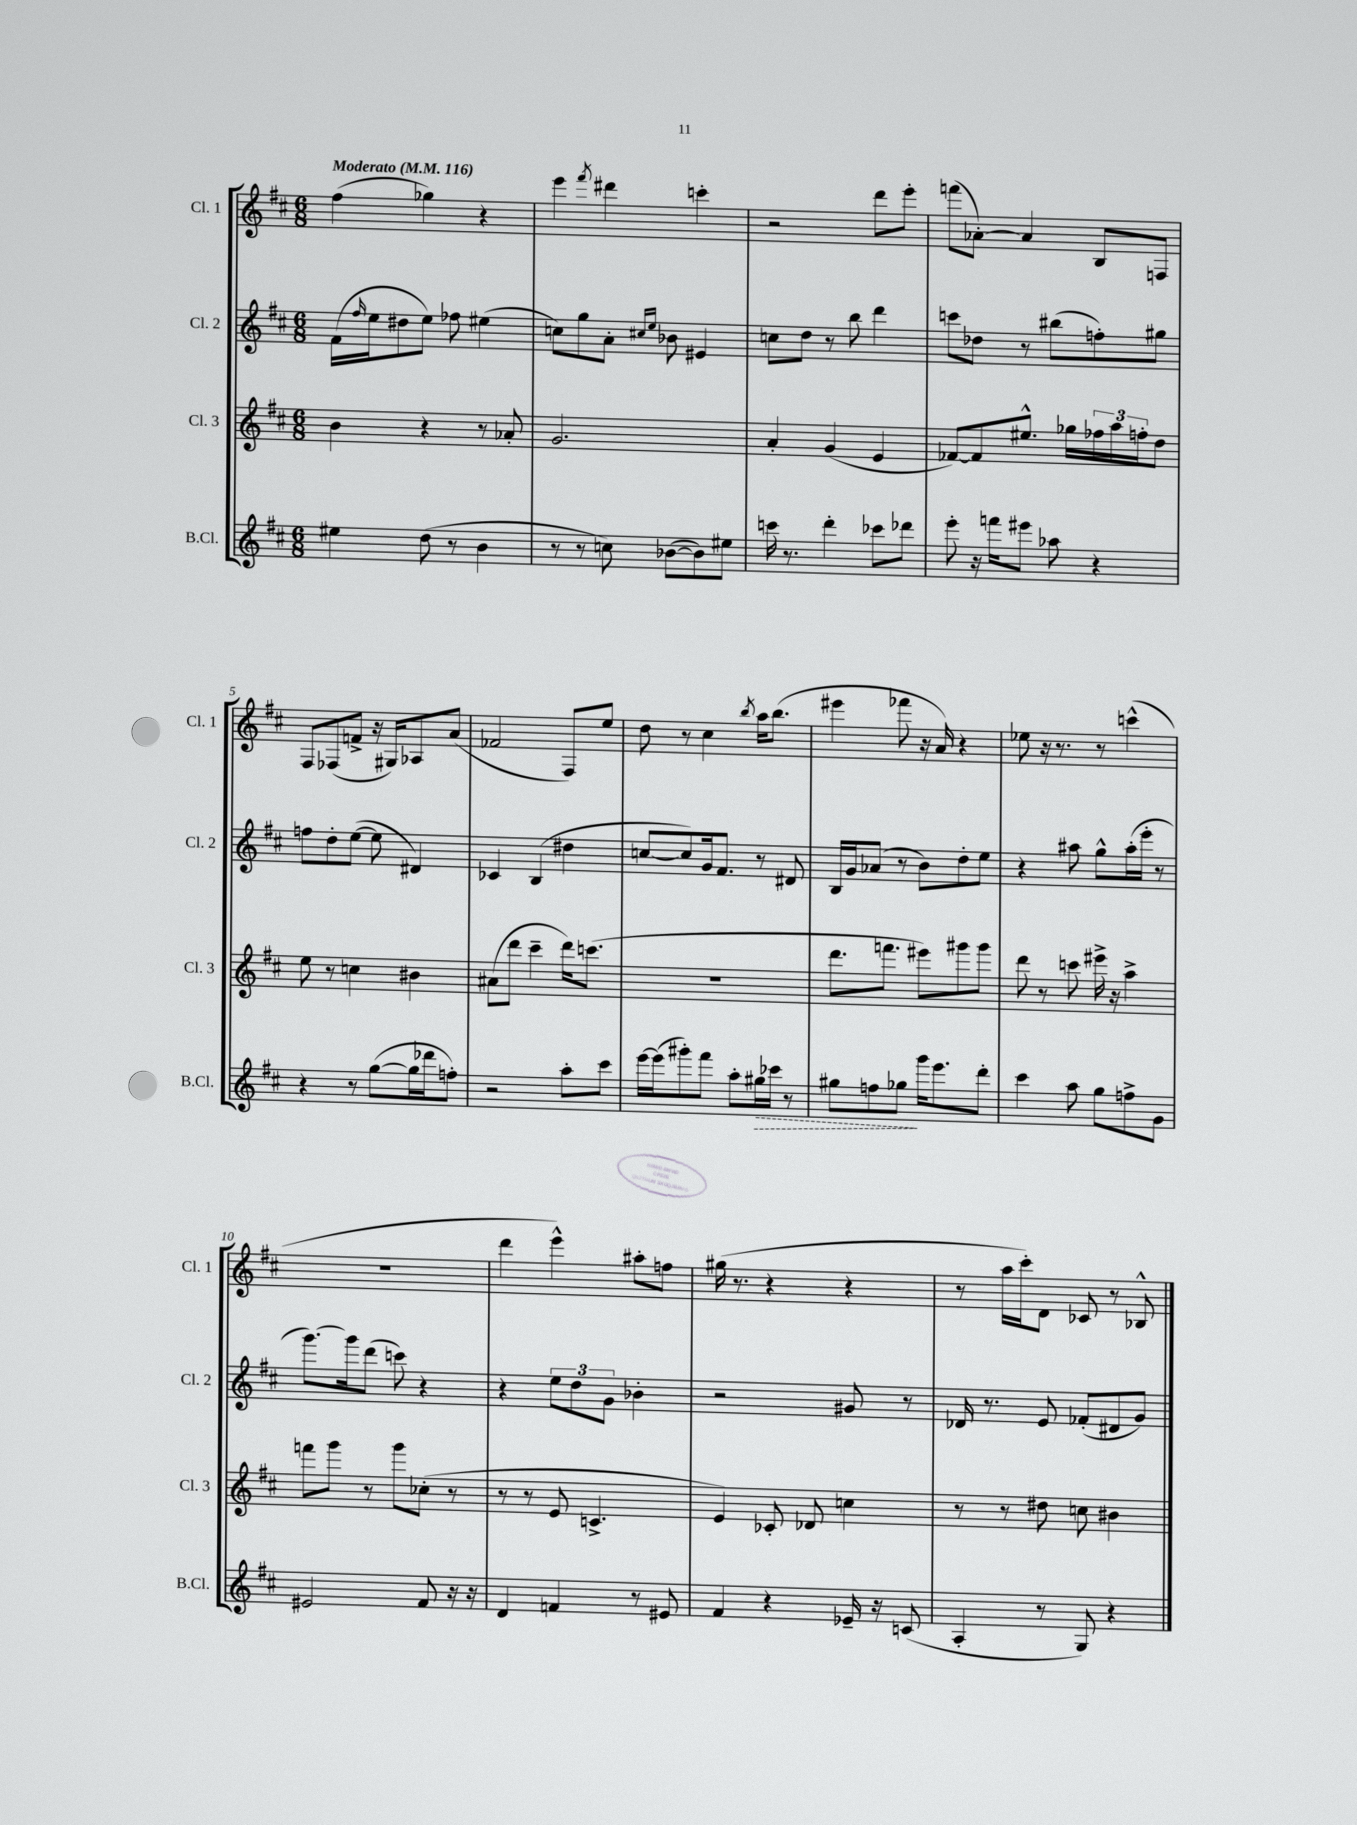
<<
\new StaffGroup <<
\new Staff = "s0" \with { instrumentName = "Cl. 1" shortInstrumentName = "Cl. 1" } {
    \clef treble \key d \major \numericTimeSignature \time 6/8 \tempo "Moderato" 4 = 116
    fis''4( ges''4) r4 |
    e'''4 \acciaccatura { fis'''8 } dis'''4 c'''4-. |
    r2 d'''8 e'''8-. |
    f'''8( aes'8~-.) aes'4 b8 f8 |
    fis8 fes8( f'8-> r16 gis16) aes8 a'8( |
    fes'2 fis8) e''8 |
    d''8 r8 cis''4 \acciaccatura { b''8 } a''16 b''8.( |
    eis'''4 fes'''8 r16 a'16) r4 |
    ees''8 r16 r8. r8 c'''4-^( |
    R2. |
    d'''4 e'''4-^) ais''8-. f''8 |
    gis''16( r8. r4 r4 |
    r8 a''16 cis'''16-.) d'8 ces'8 r8 bes8-^ \bar "|." |
}
\new Staff = "s1" \with { instrumentName = "Cl. 2" shortInstrumentName = "Cl. 2" } {
    \clef treble \key d \major \numericTimeSignature \time 6/8
    fis'16( \grace { fis''16 } e''16 dis''8 e''8) fes''8 eis''4( |
    c''8) g''8 a'8-. \grace { cis''16 e''16 } bes'8 eis'4 |
    c''8 d''8 r8 b''8 d'''4 |
    c'''8 des''8 r8 bis''8( f''8-.) gis''8 |
    f''8 d''8-. e''8~( e''8 dis'4) |
    ces'4 b4( dis''4 |
    c''8~ c''8) g'16 fis'8. r8 dis'8 |
    b16 g'16 aes'8( r8 b'8) d''8-. e''8 |
    r4 ais''8 g''8-^ ais''16-.( e'''16-. r8 |
    g'''8.~) g'''16 d'''8( c'''8) r4 |
    r4 \tuplet 3/2 { e''8 d''8 g'8 } bes'4-. |
    r2 gis'8 r8 |
    des'16 r8. e'8 fes'8-.( dis'8 g'8) \bar "|." |
}
\new Staff = "s2" \with { instrumentName = "Cl. 3" shortInstrumentName = "Cl. 3" } {
    \clef treble \key d \major \numericTimeSignature \time 6/8
    b'4 r4 r8 aes'8-. |
    g'2. |
    a'4-. g'4( e'4 |
    fes'8~) fes'8 eis''8.-^ ges''16 \tuplet 3/2 { fes''16 a''16 f''16-. } d''8 |
    e''8 r8 c''4 bis'4 |
    ais'8( d'''8 cis'''4-- d'''16) c'''8.( |
    R2. |
    d'''8. f'''8. eis'''8) gis'''8 gis'''8 |
    d'''8 r8 c'''8 eis'''16-> r16 a''4-> |
    f'''8 g'''8 r8 g'''8 ces''8-.( r8 |
    r8 r8 e'8 c'4.-> |
    e'4) ces'8-. des'8 c''4 |
    r8 r8 dis''8 c''8 bis'4 \bar "|." |
}
\new Staff = "s3" \with { instrumentName = "B.Cl." shortInstrumentName = "B.Cl." } {
    \clef treble \key d \major \numericTimeSignature \time 6/8
    eis''4 d''8( r8 b'4 |
    r8 r8 c''8) bes'8~( bes'8) eis''8 |
    c'''16 r8. d'''4-. ces'''8 des'''8 |
    e'''8-. r16 f'''16 eis'''8 aes''8 r4 |
    r4 r8 g''8~( g''16 des'''16 f''8-.) |
    r2 a''8-. cis'''8 |
    e'''16~ e'''16( gis'''8-.) fis'''8 a''8-. \once \override Hairpin.style = #'dashed-line gis''16\> ces'''16 r8 |
    gis''8 f''8 ges''8\! g'''16 e'''8. d'''8-. |
    cis'''4 a''8 g''8 f''8-> g'8 |
    eis'2 fis'8 r16 r16 |
    d'4 f'4 r8 eis'8 |
    fis'4 r4 ees'16-- r16 c'8( |
    a4-. r8 g8) r4 \bar "|." |
}
>>
>>
